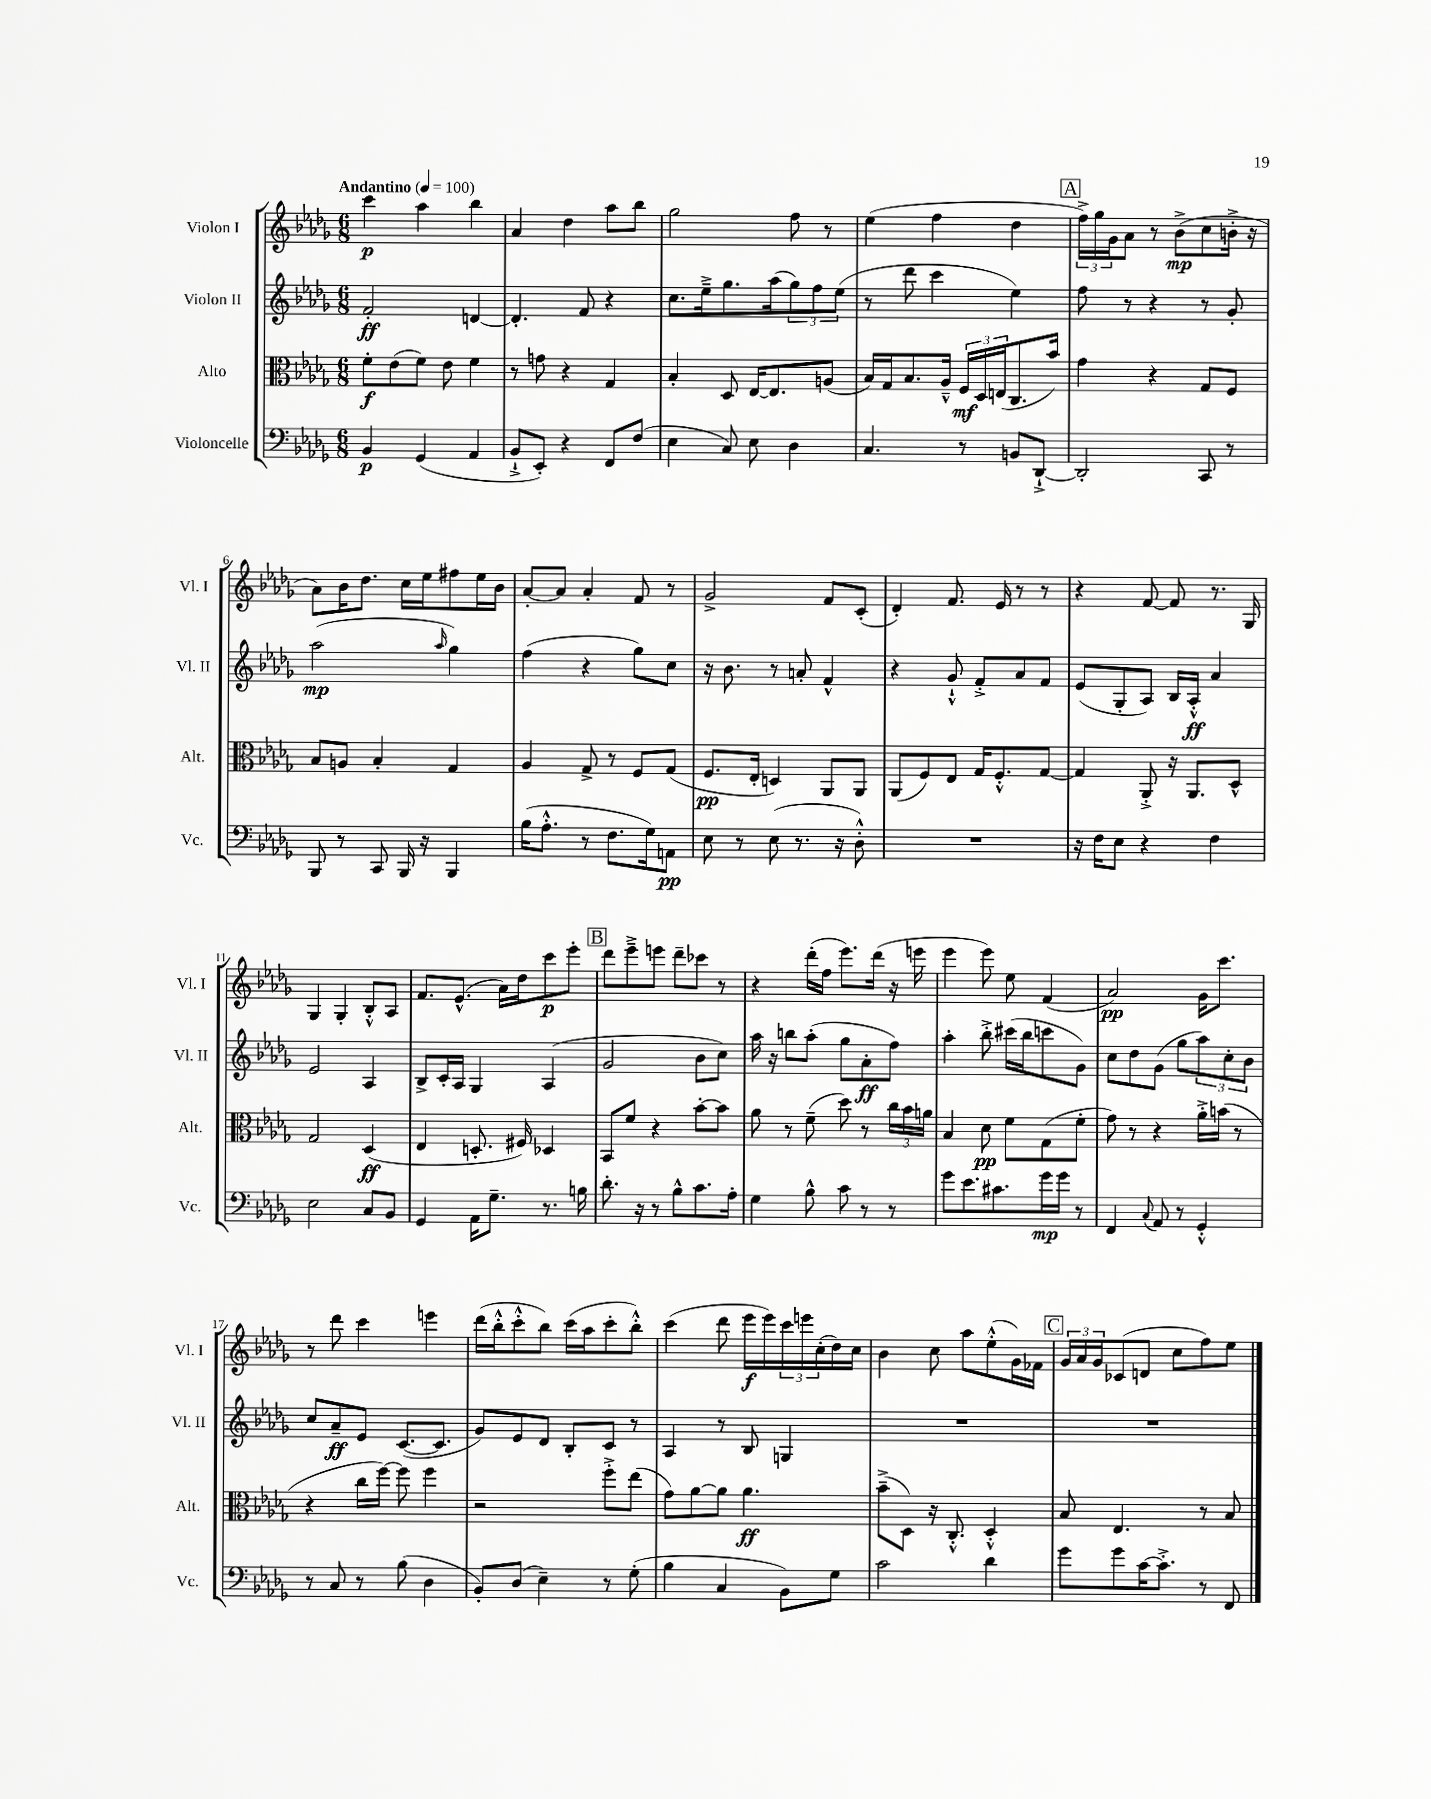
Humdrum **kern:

**kern	**kern	**kern	**kern
*staff4	*staff3	*staff2	*staff1
*clefF4	*clefC3	*clefG2	*clefG2
*k[b-e-a-d-g-]	*k[b-e-a-d-g-]	*k[b-e-a-d-g-]	*k[b-e-a-d-g-]
*M6/8	*M6/8	*M6/8	*M6/8
*MM100	*MM100	*MM100	*MM100
4BB-/	8f'\L	2f'/	4ccc\
.	(8e-\	.	.
(4GG-/	8f\J)	.	4aa-\
.	8e-\	.	.
4AA-/	4f\	[4d/	4bb-\
=	=	=	=
8BB-`^/L	8r	4.d'/]	4a-/
8EE-'/J)	8g\	.	.
4r	4r	.	4dd-\
.	.	8f/	.
8FF/L	4G-/	4r	8aa-\L
(8F/J	.	.	8bb-\J
=	=	=	=
4E-\	4B-'/	8.cc\L	2gg-\
.	.	16ee-~^\k	.
8C/)	8D-/	8.gg-\	.
8E-\	[16E-/LK	.	.
.	8.E-/]	(16aa-\k	.
4D-\	.	12gg-\)	8ff\
.	.	12ff\	.
.	(8A/J	.	8r
.	.	(12ee-\J	.
=	=	=	=
4.C/	16B-/LL)	8r	(4ee-\
.	16G-/J	.	.
.	8.B-/	8ddd-\	.
.	.	4ccc\	4ff\
.	16A-~^^/Jk	.	.
8r	24F/LL	.	.
.	24D-/	.	.
.	(24E/J	.	.
8BB/L	8.C/	4ee-\)	4dd-\
[8DD-`^/J	.	.	.
.	16b-/Jk)	.	.
=	=	=	=
2DD-'/]	4g-\	8ff\	24ff^\LL)
.	.	.	24gg-\
.	.	.	24g-\J
.	.	8r	8a-\J
.	4r	4r	8r
.	.	.	(8b-^\L
8CC/	8G-/L	8r	8cc\
8r	8F/J	8g-'/	16b'^\Jk
.	.	.	16r
=	=	=	=
8BBB-/	8B-/L	(2aa-\	8a-\L)
8r	8A/J	.	16b-\K
.	.	.	8.dd-\J
8CC/	4B-'/	.	.
16BBB-/	.	.	16cc\LL
16r	.	.	16ee-\J
.	.	16qqaa-/	.
4BBB-/	4G-/	4gg-\)	8ff#\
.	.	.	16ee-\L
.	.	.	16b-\JJ
=	=	=	=
(16B-\LK	4A-/	(4ff\	[8a-'/L
8.A-'^^\J	.	.	.
.	.	.	8a-/]J
8r	8G-^/	4r	4a-'/
8.F\L	8r	.	.
.	8F/L	8gg-\L)	8f/
16G-\k)	.	.	.
8AA\J	(8G-/J	8cc\J	8r
=	=	=	=
8E-\	8.F/L	16r	2g-^/
.	.	8.b-\	.
8r	.	.	.
.	16E-'/Jk	.	.
(8E-\	4D/)	8r	.
8.r	.	8a'/	.
.	8AA-/L	4f^^/	8f/L
16r	.	.	.
8D-'^^\)	8AA-/J	.	(8c'/J
=	=	=	=
2.r	(8AA-/L	4r	4d-'/)
.	8F/)	.	.
.	8E-/J	8g-`^^/	8.f/
.	16G-/LK	8f'^/L	.
.	8.F'^^/	.	16e-/
.	.	8a-/	8r
.	[8G-/J	8f/J	8r
=	=	=	=
16r	4G-/]	(8e-/L	4r
16F\LK	.	.	.
8E-\J	.	8G-'/	.
4r	8AA-'^/	8A-/J)	[8f/
.	16r	16B-/LL	8f/]
.	8.AA-/L	16A-'^^/JJ	.
4F\	.	4a-/	8.r
.	8D-^^/J	.	.
.	.	.	16G-/
=	=	=	=
2E-\	2G-/	2e-/	4G-/
.	.	.	4G-'/
8C/L	(4D-/	4A-/	8B-'^^/L
8BB-/J	.	.	8A-/J
=	=	=	=
4GG-/	4E-/	8B-^/L	8.f/L
.	.	16c'/L	.
.	.	16A-/JJ	(8.e-^^/J
16AA-\LK	8.D'/	4G-/	.
8.G-~\J	.	.	.
.	.	.	16a-\LL)
.	16F#/)	.	16dd-\J
8.r	4D-/	(4A-/	8ccc\
.	.	.	8eee-'\J
16B\	.	.	.
=	=	=	=
8.d-'\	8BB-/L	2g-/	8ddd-\L
.	8f/J	.	8eee-~^\
16r	.	.	.
8r	4r	.	8eee\J
8B-^^\L	.	.	8ddd-~\L
8.c\	[8b-'\L	8b-\L	8ccc-\J
.	8b-\]J	8cc\J)	8r
16A-'\Jk	.	.	.
=	=	=	=
4G-\	8a-\	16aa-\	4r
.	.	16r	.
.	8r	8bb\L	.
8B-^^\	(8f~\	(8aa-'\J	(16ddd-'\LL
.	.	.	16ff\JJ
8c\	8dd-\)	8gg-\L	8.eee-\L)
8r	8r	8a-'\	.
.	.	.	(16ddd-\Jk
8r	24cc\LL	8ff\J)	16r
.	24b-\	.	.
.	.	.	16eee\
.	24a\JJ	.	.
=	=	=	=
8g-\L	4B-/	4aa-'\	4eee-\
8.e-\	.	.	.
.	8d-\	8bb-'^\	8eee-\)
8.c#\	.	.	.
.	8f\L	(16ccc#\LL	8ee-\
.	.	16bb-\J	.
16g-\L	(8G-\	8ccc\	(4f/
16g-\JJ	.	.	.
8r	8f'\J	8g-\J)	.
=	=	=	=
4FF/	8g-\)	8cc\L	2a-/)
.	8r	8dd-\	.
8qqC/	.	.	.
8AA-/	4r	(8g-\J	.
8r	.	8gg-\L	.
4GG-'^^/	16a-'^\LL	12aa-\)	16g-\LK
.	(16b\JJ	.	8.ccc\J
.	.	12cc'\	.
.	8r	.	.
.	.	12b-\J	.
=	=	=	=
8r	4r	8cc/L	8r
8C/	.	8a-~/	8ddd-\
8r	16cc\LL	8e-/J	4ccc\
.	[16ff\JJ)	.	.
(8B-\	8ff\]	([8.c/L	.
4D-\	4ff\	.	4eee\
.	.	8.c/]J	.
=	=	=	=
8BB-'/L)	2r	8g-/L)	(16ddd-\LL
.	.	.	16bb-'^^\J
(8D-/J	.	8e-/	8ccc'^^\
4E-~\)	.	8d-/J	8bb-\J)
.	.	8B-'/L	(16ccc\LL
.	.	.	16aa-\J
8r	8ff'^\L	8c/J	8ccc'\
(8G-'\	(8ee-\J	8r	8bb-'^^\J)
=	=	=	=
4B-\	8g-\L)	4A-/	(4ccc\
.	[8a-\	.	.
4C/	8a-\]J	8r	8ddd-\
.	4.a-\	8B-/	16eee-\LL
.	.	.	16eee-\)
8BB-\L)	.	4G/	24ccc\
.	.	.	24eee\
.	.	.	(24cc'\
8G-\J	.	.	16dd-\)
.	.	.	16cc\JJ
=	=	=	=
2c\	(8b-~^\L	2.r	4b-\
.	8D-\J)	.	.
.	16r	.	8cc\
.	8.C'^^/	.	.
.	.	.	8aa-\L
4d-\	4D-'^^/	.	(8ee-'^^\
.	.	.	16g-\L)
.	.	.	16f-\JJ
=	=	=	=
8g-\L	8B-/	2.r	24g-/LL
.	.	.	24a-/
.	.	.	24g-/J
8g-\	4.E-/	.	(8c-/
[16c\K	.	.	8d/J
8.c'^\]J	.	.	.
.	.	.	8cc\L
8r	8r	.	8ff\)
8FF/	8B-/	.	8ee-\J
==	==	==	==
*-	*-	*-	*-
